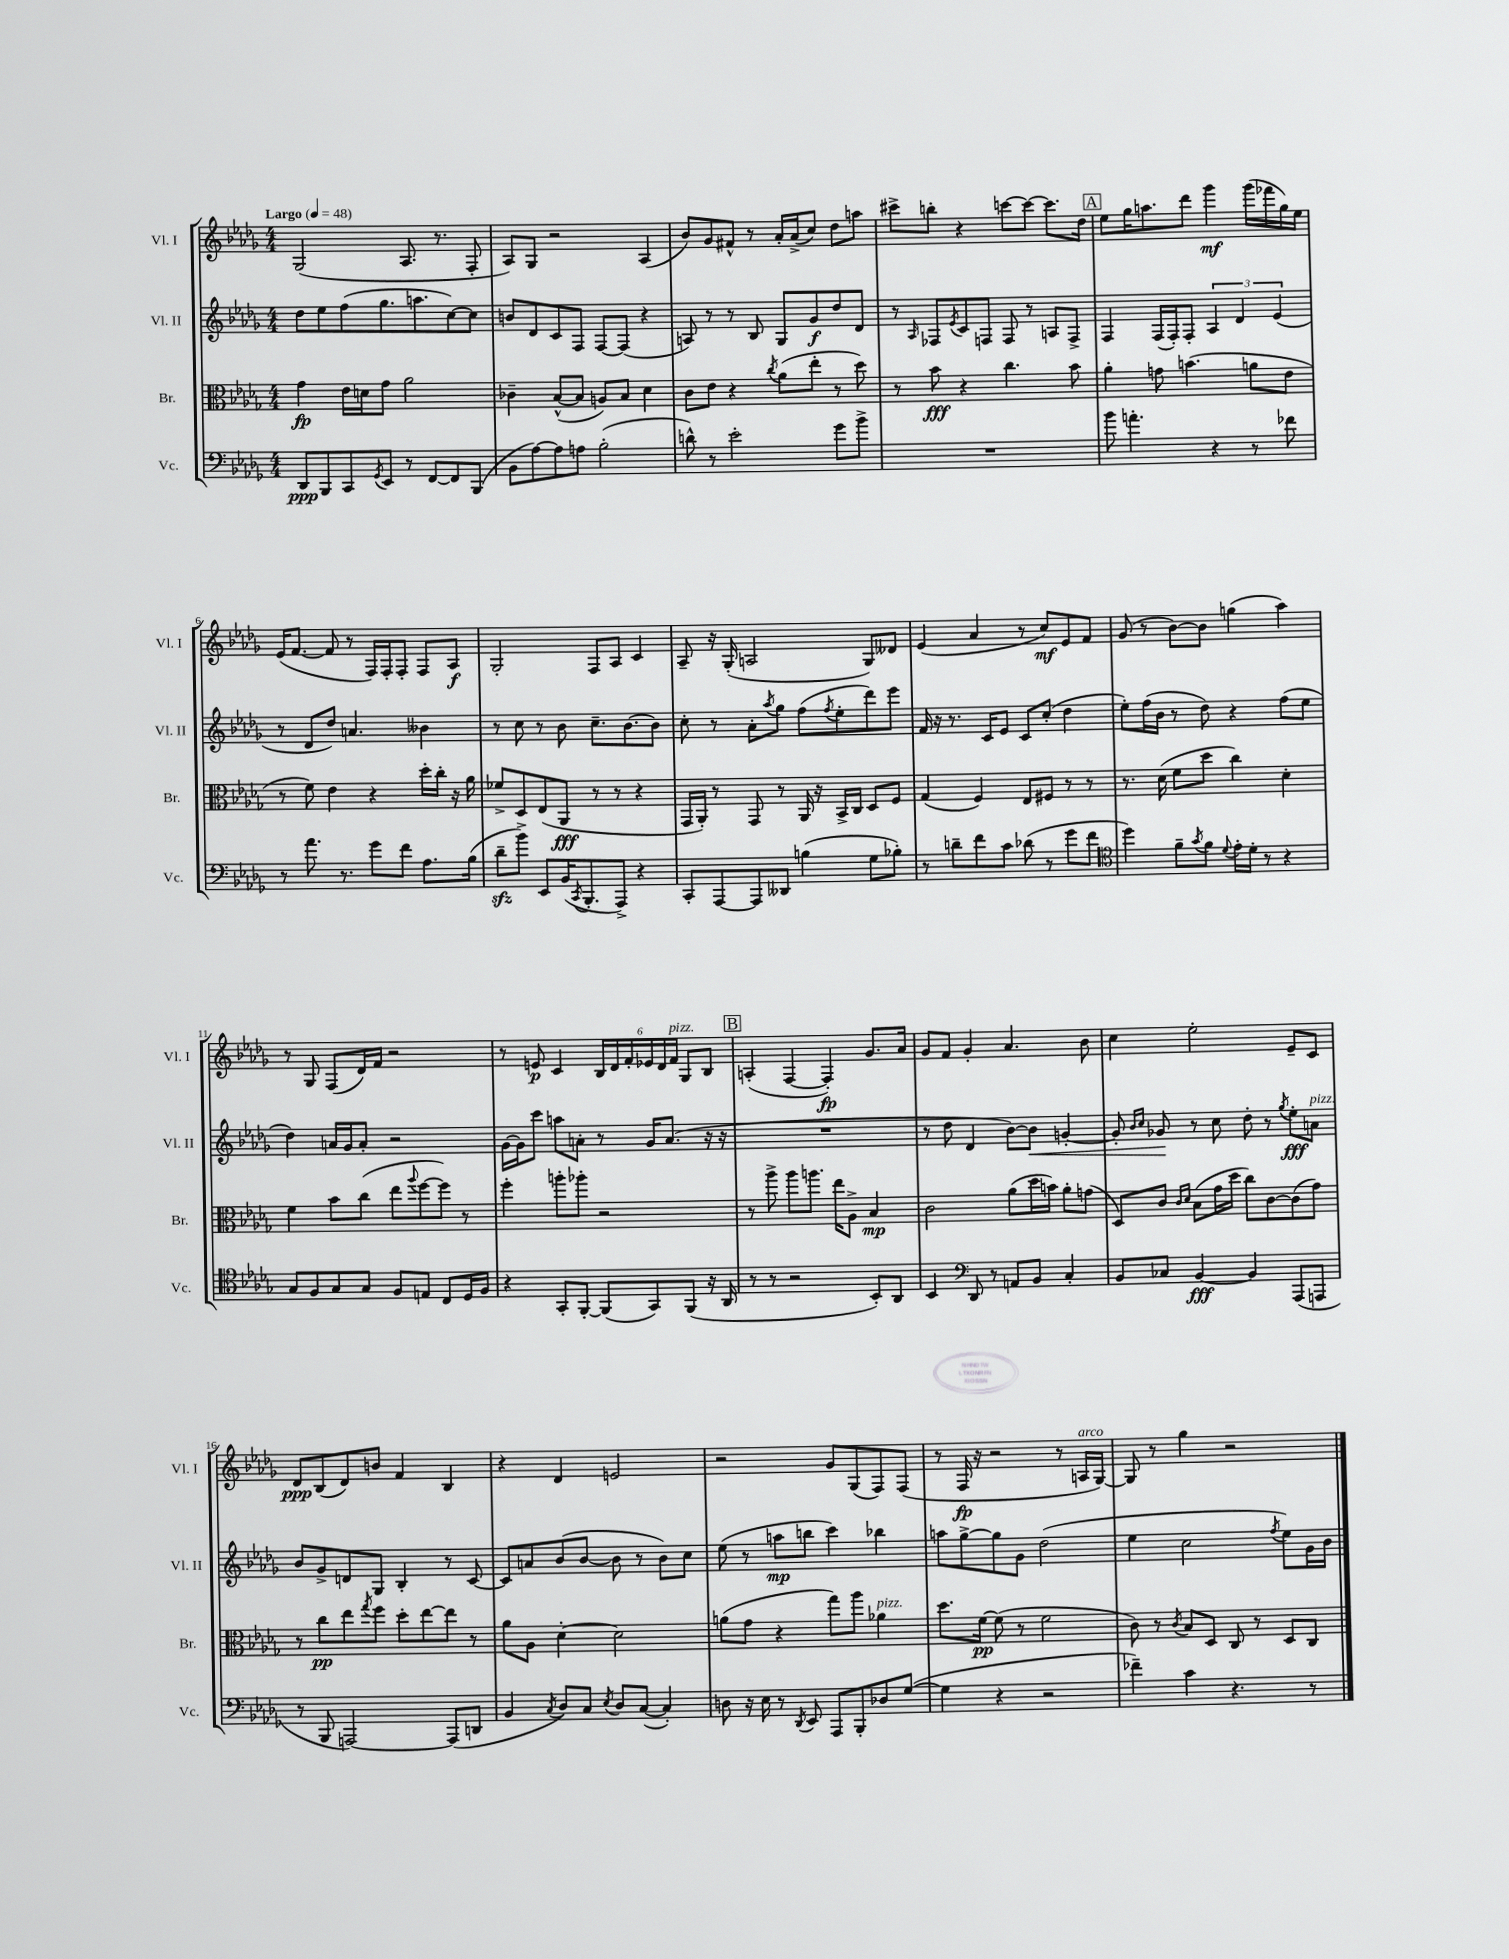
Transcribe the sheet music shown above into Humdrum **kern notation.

**kern	**kern	**kern	**kern
*staff4	*staff3	*staff2	*staff1
*clefF4	*clefC3	*clefG2	*clefG2
*k[b-e-a-d-g-]	*k[b-e-a-d-g-]	*k[b-e-a-d-g-]	*k[b-e-a-d-g-]
*M4/4	*M4/4	*M4/4	*M4/4
*MM48	*MM48	*MM48	*MM48
8DD-	4g-	8dd-	(2G-
8BBB-	.	8ee-	.
8CC	16e-	(8ff	.
.	16d	.	.
8qGG-	.	.	.
8EE-	8g-	8.gg-	.
8r	2a-	.	8.A-
.	.	8.aa	.
[8FF	.	.	.
.	.	.	8.r
8FF]	.	[8cc)	.
(8BBB-	.	8cc]	8F'
=	=	=	=
8BB-	4c-~	8b	8A-)
[8A-)	.	8d-	8G-
8A-]	([8B-^^	8c	2r
8A	8B-]	8F	.
(2B-'	8A)	[8F	.
.	8B-	(8F]	.
.	4d-	4r	(4A-
=	=	=	=
8d^^)	8c	8A)	8b-)
8r	8e-	8r	8g-
2e-'	4r	8r	8f#^^
.	.	8B-	8r
.	8qcc	.	.
.	(8a-	8G-	16a-'
.	.	.	(16a-^
.	8ee-'	8g-	8cc)
8g-	8r	8dd-	8dd-
8b-^	8dd-)	8d-	8aa
=	=	=	=
1r	8r	8r	8ccc#^
.	.	16qqA-	.
.	8b-	8F-	8bb'
.	.	8qe-	.
.	4r	8c	4r
.	.	8F	.
.	4.cc	8F	[8ccc
.	.	8r	8ccc_
.	.	8A	8.ccc]
.	8b-	8F^	.
.	.	.	16dd-
=	=	=	=
8b-	4a-'	4F	8ee-
4.a'	.	.	16gg-
.	.	.	8.aa
.	8g	(16F	.
.	.	16F')	.
.	(4.b	8F'	8ddd-
4r	.	6A-	4ggg-
.	.	6d-	.
8r	8a	.	(16ggg-
.	.	.	16fff-
.	.	(6e-	.
8f-	8e-	.	16gg-)
.	.	.	16ee-
=	=	=	=
8r	8r	8r	(16e-
.	.	.	[8.f
8.a-	8f)	8d-	.
.	4e-	8dd-)	8f]
8.r	.	.	.
.	.	4.a	8r
8g-	4r	.	16F)
.	.	.	16F'
8f	.	.	8F'
8.A-	16dd-'	4b--	8F
.	16cc'	.	.
.	16r	.	8A-
(16B-	16a-	.	.
=	=	=	=
8d-~	8f-^	8r	2G-'
8b-^)	8D-	8cc	.
8EE-	(8E-	8r	.
(16BB-	8AA-	8b-	.
8qCC	.	.	.
8.BBB-'	.	.	.
.	8r	8.cc~	8F
8AAA-^)	8r	.	8A-
.	.	[8.b-	.
4r	4r	.	4c
.	.	8b-]	.
=	=	=	=
8CC'	16GG-	8cc'	8A-~
.	16AA-')	.	.
[8AAA-	8r	8r	16r
.	.	.	(16G-'
8AAA-]	8GG-	8a-'	2A
.	.	8qaa-	.
8DD--	8r	8gg-	.
(4B	16AA-	(8ff	.
.	16r	.	.
.	.	8qff	.
.	16BB-^	8ee-'	.
.	16C	.	.
8G-	8D-	8ddd-)	8G-)
8B-')	8F	8eee-	8d--
=	=	=	=
8r	(4G-	16f	(4e-
.	.	16r	.
8d~	.	8.r	.
8f	4F)	.	4a-
.	.	16c	.
8c	.	8e-	.
(8d-	8E-	8c	8r
8r	8F#	(8cc'	8cc)
8g-	8r	4dd-	8e-
8f	8r	.	8f
=	=	=	=
*clefC4	*	*	*
4dd-)	8.r	8ee-')	(8g-
.	.	(16ff	8r
.	(16d-	16b-	.
8f~	8f	8r	[8b-)
8qg-	.	.	.
8f	8dd-	8dd-)	8b-]
8qqd-	.	.	.
16e-'	4cc)	4r	(4gg
16d-'	.	.	.
8r	.	.	.
4r	4d-'	(8ff	4aa-)
.	.	8ee-	.
=	=	=	=
8G-	4f	4dd-)	8r
8F	.	.	8G-
8G-	8b-	16a	(8F
.	.	16g-	.
8G-	(8cc	8a'	16d-)
.	.	.	16f
8F	8ee-	2r	2r
.	8qqaa-	.	.
8E	[8ff	.	.
8C	8ff])	.	.
16D-	8r	.	.
16F	.	.	.
=	=	=	=
4r	4ff'	[16g-	8r
.	.	16g-]	.
.	.	8ccc	8e
8GG-'	8aa'	8aa	4c
[8FF'	8aa-'	8a'	.
(8FF]	2r	8r	24B-
.	.	.	24d-
.	.	.	24f'
8GG-)	.	16g-	24e-
.	.	.	24d-
.	.	(8.a	.
.	.	.	24f
(8FF	.	.	8G-
16r	.	16r	8B-
16AA-	.	16r	.
=	=	=	=
8r	8r	1r	(4A'
8r	8aa-^	.	.
2r	8aa-	.	[4F
.	8.aa	.	.
.	.	.	4F'])
.	16ee-	.	.
.	8A-^	.	.
8BB-')	4B-	.	8.g-
8AA-	.	.	.
.	.	.	16a-
=	=	=	=
4BB-	2c	8r	8g-
.	.	8dd-	8f
*clefF4	*	*	*
8DD-	.	4d-	4g-'
8r	.	.	.
8AA	(8a-	[8b-)	4.a-
8BB-	16dd-	8b-]	.
.	16b)	.	.
4C'	8a-'	[4g'	.
.	(8g	.	8b-
=	=	=	=
8BB-	8D-)	8g']	4cc
.	.	16qqb-	.
.	.	16qqcc	.
8C-	8c	8g-	.
.	16qqc	.	.
.	16qqd-	.	.
[4BB-	(8B-	8r	2ee-'
.	16g-	8cc	.
.	16dd-	.	.
4BB-]	8cc)	8dd-'	.
.	[8c	8r	.
.	.	8qgg-	.
(8AAA-	(8c]	8ee-'	8e-~
8AAA	8g-)	8a	8c
=	=	=	=
8r	8r	8b-	8d-
8BBB-	8cc	8g-^	(8B-
[2AAA)	8ee-	8d	8d-)
.	8qgg-	.	.
.	8ff	8G-	8b
.	8dd-'	4B-'	4f
.	[8ee-	.	.
(8AAA]	8ee-]	8r	4B-
8DD	8r	[8c	.
=	=	=	=
4BB-	8a-	8c]	4r
.	8A-	8a	.
8qC	.	.	.
8D-)	[4d-'	(8b-	4d-
8C	.	[8b-	.
8qE-	.	.	.
8D-	2d-]	8b-]	2e
([8C	.	8r	.
4C'])	.	8b-)	.
.	.	8cc	.
=	=	=	=
8D	(8a	(8ee-	2r
16r	8g-	8r	.
16E-	.	.	.
8r	4r	8aa	.
8qDD-	.	.	.
8EE-	.	8bb	.
8AAA-	8gg-)	4ccc)	8g-
8BBB-'	8aa-	.	(8G-
8D-	4a-	4bb-	8F)
([8G-	.	.	(8F
=	=	=	=
4G-]	8.dd-	8aa	8r
.	.	[8gg-^	16F
.	[16f	.	16r
4r	(8f]	8gg-]	2r
.	8r	8g-	.
2r	2f	(2dd-	.
.	.	.	8r
.	.	.	16A
.	.	.	[16G-)
=	=	=	=
4f-~)	8c)	4ee-	8G-]
.	8r	.	8r
.	8qc	.	.
4c	8B-	2cc	4gg-
.	8D-	.	.
4.r	8C	.	2r
.	8r	.	.
.	.	8qff	.
.	8D-	8ee-)	.
8r	8C	16g-	.
.	.	16b-	.
==	==	==	==
*-	*-	*-	*-
